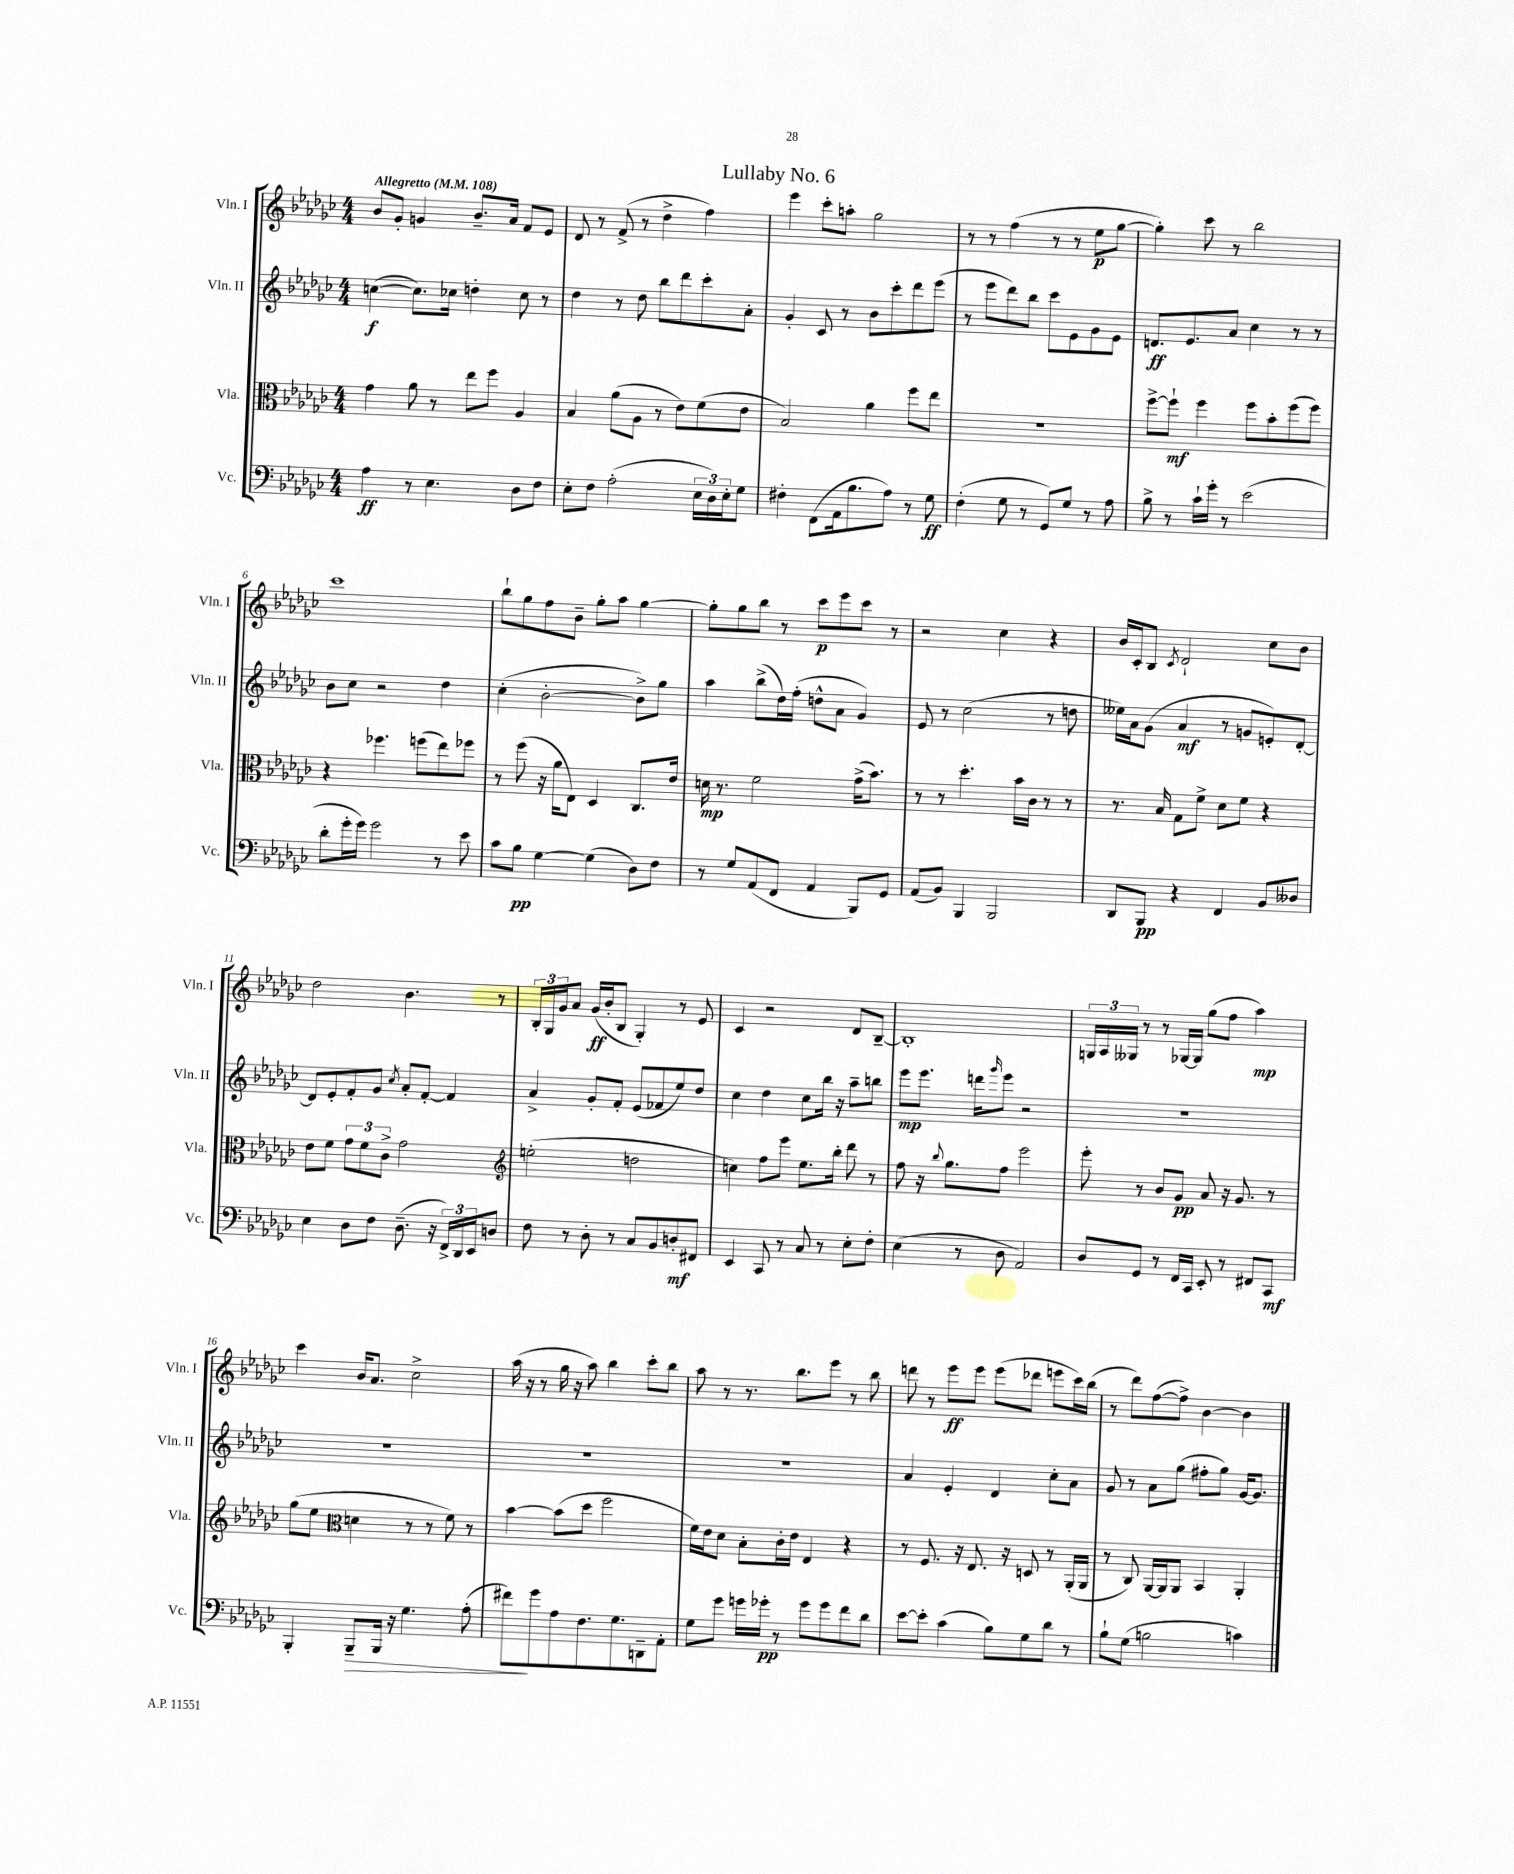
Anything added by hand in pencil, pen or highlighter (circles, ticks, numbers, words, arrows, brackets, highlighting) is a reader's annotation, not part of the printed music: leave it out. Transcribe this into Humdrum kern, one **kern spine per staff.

**kern	**kern	**kern	**kern
*staff4	*staff3	*staff2	*staff1
*clefF4	*clefC3	*clefG2	*clefG2
*k[b-e-a-d-g-c-]	*k[b-e-a-d-g-c-]	*k[b-e-a-d-g-c-]	*k[b-e-a-d-g-c-]
*M4/4	*M4/4	*M4/4	*M4/4
*MM108	*MM108	*MM108	*MM108
4A-\	4g-\	([4cc\	8b-/L
.	.	.	8g-'/J
8r	8a-\	8.cc\]L)	4g/
4.E-\	8r	.	.
.	.	16cc-\Jk	.
.	8ee-\L	4dd'\	8.b-~/L
.	8ff\J	.	.
.	.	.	16a-/Jk
8D-\L	4A-/	8cc-\	8f/L
8F\J	.	8r	8e-/J
=	=	=	=
8E-'\L	4B-/	4dd-\	8d-/
8F\J	.	.	8r
(2A-'\	(8a-\L	8r	(8f^/
.	8A-\J	8dd-\	8r
.	8r	8bb-\L	4dd-^\
.	8e-\L)	8ddd-\	.
24E-\LL	(8f\	8ccc-'\	4ff\)
24D-\)	.	.	.
24E-'\J	.	.	.
8G-\J	8e-\J	8a-'\J	.
=	=	=	=
4F#'\	2B-/)	4g-'/	4eee-\
(8FF\L	.	8c-/	8ccc-'\L
16AA-\k	.	8r	8aa'\J
8.B-\	.	.	.
.	4a-\	8b-\L	2gg-\
8A-\J)	.	8ccc-'\	.
8r	8ff\L	8ddd-\	.
8G-\	8ee-\J	(8eee-\J	.
=	=	=	=
(4F'\	1r	8r	8r
.	.	8eee-\L	8r
8G-\	.	8ddd-\)	(4ff\
8r	.	8bb-\J	.
8GG-/L)	.	8ccc-\L	8r
8G-/J	.	8e-\	8r
8r	.	8g-\	8ee-\L
8A-\	.	8e-\J	[8gg-\J
=	=	=	=
8B-^\	[8ff^\L	8.d/L	4gg-'\])
8r	8ff`\]J	.	.
.	.	8.e-/	.
16c-`\LL	4ff\	.	8ccc-\
16g-'\JJ	.	.	.
8r	.	8a-/J	8r
(2e-\	8ff\L	4cc-\	2bb-\
.	8b-'\	.	.
.	(8ff\	8r	.
.	8ff\J)	8r	.
=	=	=	=
8d-'\L	4r	8b-\L	1ccc-
16g-'\L	.	8cc-\J	.
16g-\JJ)	.	.	.
2g-\	4.ff-\	2r	.
.	(8ff\L	.	.
8r	8ee-\)	4dd-\	.
8e-\	8ff-\J	.	.
=	=	=	=
8c-\L	8r	(4cc-'\	8bb-`\L
8B-\J	(8ff\	.	8gg-\
[4G-\	16r	[2b-'\	8ff\
.	16a-\LK	.	.
.	8E-\J)	.	8b-~\J
(4G-\]	4D-/	.	8gg-'\L
.	.	.	8aa-\J
8D-\L)	8.C-/L	8b-^\]L)	[4gg-\
8F\J	.	8gg-\J	.
.	16e-/Jk	.	.
=	=	=	=
8r	16d\	4aa-\	8gg-'\]L
.	8.r	.	.
8G-/L	.	.	8gg-\
(8AA-/	2f\	(8bb-^\L	8bb-\J
8FF/J	.	16dd-\L)	8r
.	.	(16ff'\JJ	.
4AA-/	.	8dd^^\L	8ccc-\L
.	.	8a-\J	8eee-\
8BBB-/L)	(16g-^\LK	4g-/)	8ccc-\J
.	8.b-\J)	.	.
8GG-/J	.	.	8r
=	=	=	=
(8AA-/L	8r	8e-/	2r
8BB-/J)	8r	8r	.
4BBB-/	4.dd-'\	(2cc-\	.
2BBB-/	.	.	4cc-\
.	16b-\LL	.	.
.	16c-\JJ	.	.
.	8r	8r	4r
.	8r	8dd\	.
=	=	=	=
8DD-/L	8.r	16ee--\LL)	16b-/LL
.	.	16a-\J	16c-'/J
8BBB-/J	.	(8g-\J	8B-/J
.	16B-/	.	.
.	.	.	8qc-/
4r	8G-\L	4a-/	2d-`/
.	8f^\J	.	.
4FF/	8d-\L	8r	.
.	8f\J	8g/L	.
8BB-/L	4r	8e'/)	8cc-\L
8D--/J	.	[8d-'/J	8b-\J
=	=	=	=
4E-\	8e-\L	8d-/]L	2dd-\
.	8f\J	8e-'/	.
8D-\L	12g-\L	8f'/	.
.	12f\	.	.
8F\J	.	8g-/J	.
.	12c-^\J	.	.
.	.	8qcc-/	.
(8.D-~\	2g-\	8a-'/L	4.b-\
.	.	[8f'/J	.
16r	.	.	.
24FF^/LL)	.	4f/]	.
24DD-/	.	.	.
24EE-/J	.	.	.
8D/J	.	.	8r
=	=	=	=
*	*clefG2	*	*
8F\	(2ee'\	4a-^/	24B-'/LL
.	.	.	24G-/
.	.	.	24g-/J
8r	.	.	8a-/J
8D-'\	.	8g-'/L	(16g-/LL
.	.	.	16b-'/J
8r	.	8f'/J	8B-/J
8C-/L	2dd\	(8e-/L	4G-'/)
8BB-/	.	8f-/	.
8D'/	.	8ee-/)	8r
8FF#/J	.	8dd-/J	8e-/
=	=	=	=
4EE-/	4cc\)	4cc-\	4c-/
8CC-/	8ff\L	4dd-\	2r
8r	8eee-\J	.	.
8C-/	8.ee-\L	8cc-\L	.
8r	.	16bb-\Jk	.
.	16bb-'\Jk	16r	.
8E-'\L	8ddd-\	8aa-~\L	8d-/L
8F'\J	8r	8bb\J	[8B-~/J
=	=	=	=
(4E-\	8ff\	8eee-\L	1B-']
.	16r	8.eee-\J	.
.	8qqbb-/	.	.
.	8.gg-\L	.	.
8r	.	.	.
.	.	16ddd\LK	.
.	.	16qqggg-/	.
8D-\	8ff\J	8eee-\J	.
2AA-/)	2eee-\	2r	.
=	=	=	=
8D-/L	8eee-'\	1r	24G/LL
.	.	.	24A-/
.	.	.	24G--/JJ
8GG-/J	8r	.	8r
8r	8b-/L	.	8r
16FF/LL	8g-/J	.	[16G-/LL
16CC-/JJ	.	.	16G-/]JJ
8EE-'/	8a-/	.	(8gg-\L
8r	16r	.	8ff\J
.	8.g-/	.	.
8FF#/L	.	.	4aa-\)
8CC-/J	8r	.	.
=	=	=	=
4BBB-'/	(8gg-\L	1r	4ccc-\
.	8ee-\J	.	.
*	*clefC3	*	*
8BBB-~/L	4d\	.	16b-/LK
.	.	.	8.a-/J
16BBB-/Jk	.	.	.
16r	.	.	.
4.G-\	8r	.	2cc-^\
.	8r	.	.
.	8f\)	.	.
(8A-'\	8r	.	.
=	=	=	=
8f#\L)	[4b-\	1r	(16aa-\
.	.	.	16r
8g-\	.	.	8r
8A-\	(8b-\]L	.	16gg-\
.	.	.	16r
8.F\	8dd-\J	.	8aa-\)
.	2ff\	.	4bb-\
8.G-\	.	.	.
8DD~\	.	.	8ccc-'\L
8AA-'\J	.	.	8bb-\J
=	=	=	=
8G-\L	16f\LL)	1r	8aa-\
.	16e-\J	.	.
8g-\J	8d-\J	.	8r
16g\LL	8B-'\L	.	8.r
16g-'\JJ	.	.	.
8r	16c-'\L	.	.
.	16e-\JJ	.	8.bb-\L
8g-\L	4E-/	.	.
8g-\	.	.	8eee-\J
8f\	4r	.	8r
8d-\J	.	.	8bb-\
=	=	=	=
[8e-\L	8r	4a-/	8ddd\
8e-'\]J	8.F/	.	8r
(4c-\	.	4e-'/	8eee-\L
.	16r	.	.
.	8.E-/	.	8eee-\J
8B-\L)	.	4d-/	(8eee-\L
.	16r	.	.
8G-\	8D/	.	8ddd-\J
8d-\J	8r	8cc-'\L	8eee\L
8r	(16AA-'/LL	8a-\J	16ccc-\L)
.	16AA-/JJ	.	(16bb-\JJ
=	=	=	=
8B-`\L	8r	8g-/	8r
(8G-\J	8C-/)	8r	8ddd-\L)
2B\	[16AA-/LL	8a-\L	([8ff\
.	16AA-/]J	.	.
.	8AA-/J	(8gg-\J	8ff^\]J)
.	4BB-/	8ff#'\L	[4b-\
.	.	8gg-\J)	.
4c\)	4AA-'/	[16g-/LK	4b-\]
.	.	8.g-/]J	.
==	==	==	==
*-	*-	*-	*-
